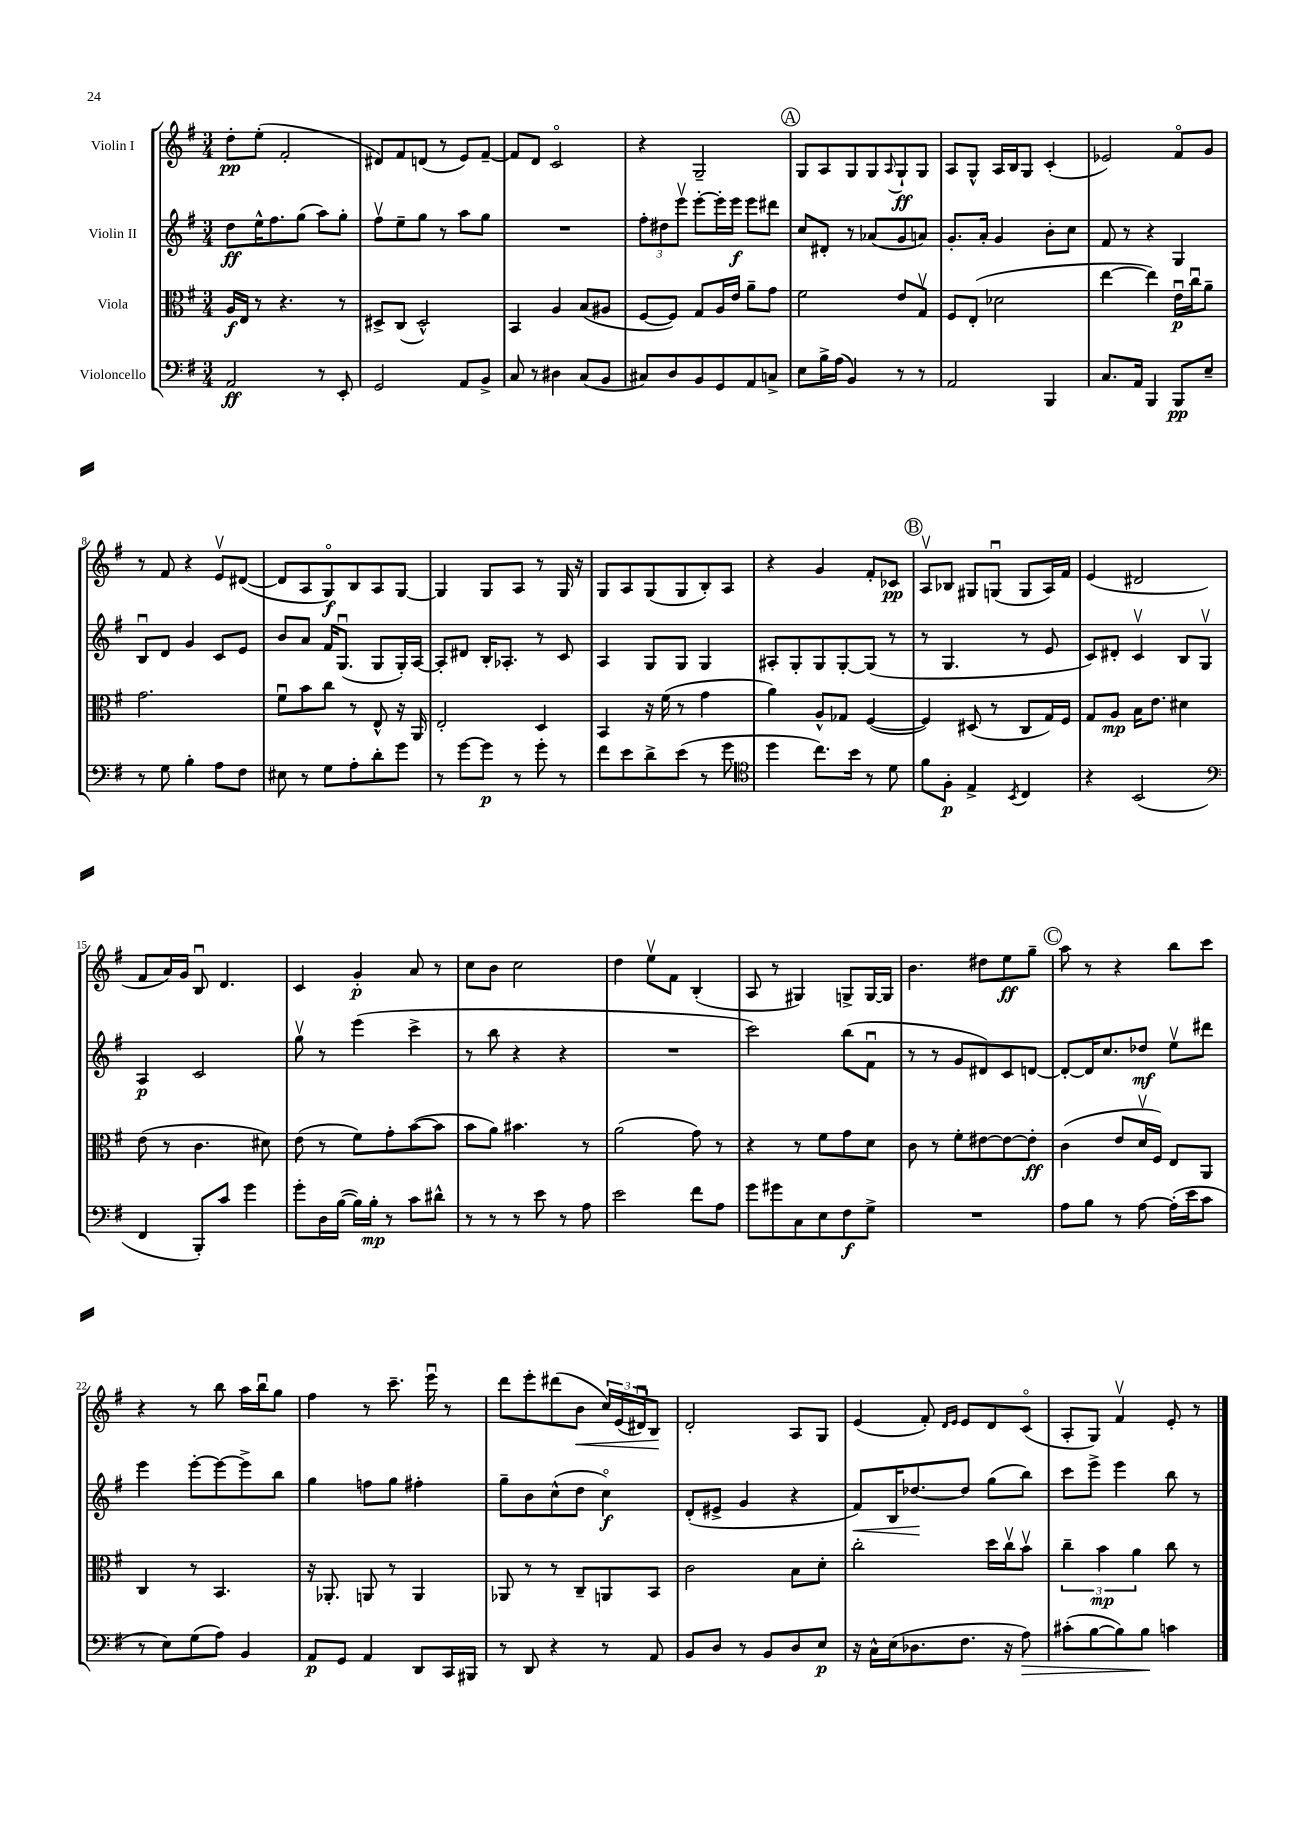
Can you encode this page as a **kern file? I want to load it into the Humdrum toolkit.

**kern	**kern	**kern	**kern
*staff4	*staff3	*staff2	*staff1
*clefF4	*clefC3	*clefG2	*clefG2
*k[f#]	*k[f#]	*k[f#]	*k[f#]
*M3/4	*M3/4	*M3/4	*M3/4
2AA/	16A/LL	8dd\L	8dd'\L
.	16E/JJ	.	.
.	8r	16ee^^\K	(8ee'\J
.	.	8.ff#\	.
.	4.r	.	2f#'/
.	.	(8gg\J	.
8r	.	8aa\L)	.
8EE'/	8r	8gg'\J	.
=	=	=	=
2GG/	8D#^/L	8ff#v\L	8d#/L)
.	(8C/J	8ee~\	8f#/
.	2D#^^/)	8gg\J	(8d/J
.	.	8r	8r
8AA/L	.	8aa\L	8e/L)
8BB^/J	.	8gg\J	[8f#~/J
=	=	=	=
8C/	4BB/	2.r	8f#/]L
8r	.	.	8d/J
4D#\	4A/	.	2co/
(8C/L	(8B/L	.	.
8BB/J	8A#/J	.	.
=	=	=	=
8C#/L)	[8F#/L	12ff#'\L	4r
.	.	12dd#\	.
8D/	8F#/]J)	.	.
.	.	12eeev\J	.
8BB/	8G/L	[8eee'\L	2G~/
8GG/	16A/L	16eee'\]L	.
.	16e/JJ	16eee\JJ	.
8AA/	8a~\L	8eee\L	.
8C^/J	8g\J	8ddd#\J	.
=	=	=	=
8E\L	2f#\	8cc/L	8G/L
16B^\L	.	8d#'/J	8A/
(16A\JJ	.	.	.
4BB/)	.	8r	8G/
.	.	(8a-/L	8G/
.	.	.	8qqA/
8r	8e/L	8g/	8G`/
8r	8Gv/J	8a/J)	8G/J
=	=	=	=
2AA/	8F#/L	8.g'/L	8A/L
.	(8E'/J	.	8G^^/J
.	.	16a'/Jk	.
.	2d-\	4g/	16A/LL
.	.	.	16B/J
.	.	.	8G/J
4BBB/	.	8b'\L	(4c'/
.	.	8cc\J	.
=	=	=	=
8.C/L	[4ee\	8f#/	2e-/)
.	.	8r	.
16AA/Jk	.	.	.
4BBB/	4ee\])	4r	.
8BBB/L	16eu\LL	4G/	8f#o/L
.	16ccu\J	.	.
8E~/J	8a~\J	.	8g/J
=	=	=	=
8r	2.g\	8Bu/L	8r
8G\	.	8d/J	8f#/
4B'\	.	4g/	4r
8A\L	.	8c/L	8ev/L
8F#\J	.	8e/J	([8d#/J
=	=	=	=
8E#\	8f#u\L	8b/L	8d#/]L
8r	8b\	8a/J	8A/
8G\L	8cc\J	16f#/LK	8Go/)
.	.	(8.Gu/J	.
8A'\	8r	.	8B/
8d'\	8E^^/	8G/L	8A/
8g\J	16r	16G'/L)	[8G/J
.	16AA/	[16A/JJ	.
=	=	=	=
8r	2E'/	8A'/]L	4G/]
[8g\L	.	8d#/J	.
8g\]J	.	16B'/LK	8G/L
.	.	8.A-'/J	.
8r	.	.	8A/J
8g'\	4D/	8r	8r
8r	.	8c/	16G/
.	.	.	16r
=	=	=	=
8f#\L	4BB/	4A/	8G/L
8e\	.	.	8A/
8d^\	16r	8G/L	(8G/
.	(16f#\	.	.
(8e\J	8r	8G/J	8G/
8r	4g\	4G/	8B'/)
8g\	.	.	8A/J
=	=	=	=
*clefC4	*	*	*
4dd\	4a\)	8A#'/L	4r
.	.	8G'/	.
8.cc\L)	8A^^/L	8G/	4g/
.	8G-/J	[8G'/	.
16b\Jk	.	.	.
8r	([4F#/	(8G/]J	8f#'/L
8d\	.	8r	8c-/J
=	=	=	=
8f#\L	4F#/])	8r	8Av/L
8F#'\J	.	4.G/	8B-/J
4E^/	(8D#/	.	8G#/L
.	8r	.	(8Gu/J
8qBB/	.	.	.
4C/	8C/L	8r	8G/L
.	16G/L)	8e/	16A/L)
.	16F#/JJ	.	16f#/JJ
=	=	=	=
4r	8G/L	8c/L)	(4e/
.	8A/J	8d#'/J	.
(2BB/	16B\LK	4cv/	2d#/
.	8.e\J	.	.
.	4d#\	8B/L	.
.	.	8Gv/J	.
=	=	=	=
*clefF4	*	*	*
4FF#/	(8e\	4A/	8f#/L
.	8r	.	16a/L)
.	.	.	16g/JJ
8BBB'/L)	4.c\	2c/	8Bu/
8c/J	.	.	4.d/
4g\	.	.	.
.	8d#\)	.	.
=	=	=	=
8g'\L	(8e\	8ggv\	4c/
16D\L	8r	8r	.
([16B\JJ	.	.	.
16B\]LL)	8f#\L)	(4eee\	4g'/
16B'\JJ	.	.	.
8r	8g'\	.	.
8c\L	([8b\	4ccc^\	8a/
8d#^^\J	8b\]J	.	8r
=	=	=	=
8r	8b\L	8r	8cc\L
8r	8a\J)	8bb\	8b\J
8r	4.b#\	4r	2cc\
8e\	.	.	.
8r	.	4r	.
8A\	8r	.	.
=	=	=	=
2e\	(2a\	2.r	4dd\
.	.	.	8eev\L
.	.	.	8f#\J
8f#\L	8g\)	.	(4B'/
8A\J	8r	.	.
=	=	=	=
8g\L	4r	2ccc\)	8A/
8g#\	.	.	8r
8C\	8r	.	4G#/)
8E\	8f#\L	.	.
8F#\	8g\	(8bb\L	8G^/L
8G^\J	8d\J	8f#u\J	[16G/L
.	.	.	16G/]JJ
=	=	=	=
2.r	8c\	8r	4.b\
.	8r	8r	.
.	8f#'\L	8g/L	.
.	[8e#\	8d#/)	8dd#\L
.	8e#\_	8c/	8ee\
.	8e#'\]J	[8d/J	8gg~\J
=	=	=	=
8A\L	(4c\	8d'/_L	8aa\
8B\J	.	16d/]K	8r
.	.	8.cc/	.
8r	8e/L	.	4r
[8A\	16dv/L	8dd-/J	.
.	16F#/JJ)	.	.
(16A'\]LL	8E/L	8eev\L	8bb\L
16e\J	.	.	.
8c\J	8AA/J	8ddd#\J	8ccc\J
=	=	=	=
8r	4C/	4eee\	4r
8E\L)	.	.	.
(8G\	8r	[8eee'\L	8r
8A\J)	4.BB/	8eee\_	8bb\
4BB/	.	8eee^\]	16aa\LL
.	.	.	16bbu\J
.	.	8bb\J	8gg\J
=	=	=	=
8AA/L	16r	4gg\	4ff#\
.	8.AA-'/	.	.
8GG/J	.	.	.
4AA/	8AA/	8ff\L	8r
.	8r	8gg\J	8.ccc~\
8DD/L	4AA/	4ff#'\	.
.	.	.	16eeeu\
16CC/L	.	.	8r
16BBB#/JJ	.	.	.
=	=	=	=
8r	8AA-/	8gg~\L	8ddd\L
8DD/	8r	8b\	8eee'\
4r	8r	(8cc^^\	(8ddd#\
.	8C~/L	8dd\J	8b\J
8r	8AA/	4cco\)	24cc/LL)
.	.	.	(24e/
.	.	.	24d#u/J)
8AA/	8BB/J	.	8B/J
=	=	=	=
8BB/L	2c\	(8d'/L	2d'/
8D/J	.	8e#^/J	.
8r	.	4g/	.
8BB/L	.	.	.
8D/	8B\L	4r	8A/L
8E/J	8d'\J	.	8G/J
=	=	=	=
16r	2cc'\	8f#/L)	(4e/
16C^^\LL	.	.	.
(16E\J	.	16B/K	.
8.D-\	.	[8.dd-/	.
.	.	.	8f#'/)
.	.	.	16qqd/LL
.	.	.	16qqe/JJ
8.F#\J	.	8dd-/]J	8e/L
.	16dd\LL	(8gg\L	8d/
16r	16ccv\J	.	.
8A\)	8bv\J	8bb\J)	(8co/J
=	=	=	=
(8c#'\L	6cc~\	8ccc\L	8A'/L
[8B\	.	8eee^\J	8G/J)
.	6b\	.	.
8B\])	.	4eee\	4f#v/
.	6a\	.	.
8B\J	.	.	.
4c\	8cc\	8bb\	8e'/
.	8r	8r	8r
==	==	==	==
*-	*-	*-	*-
